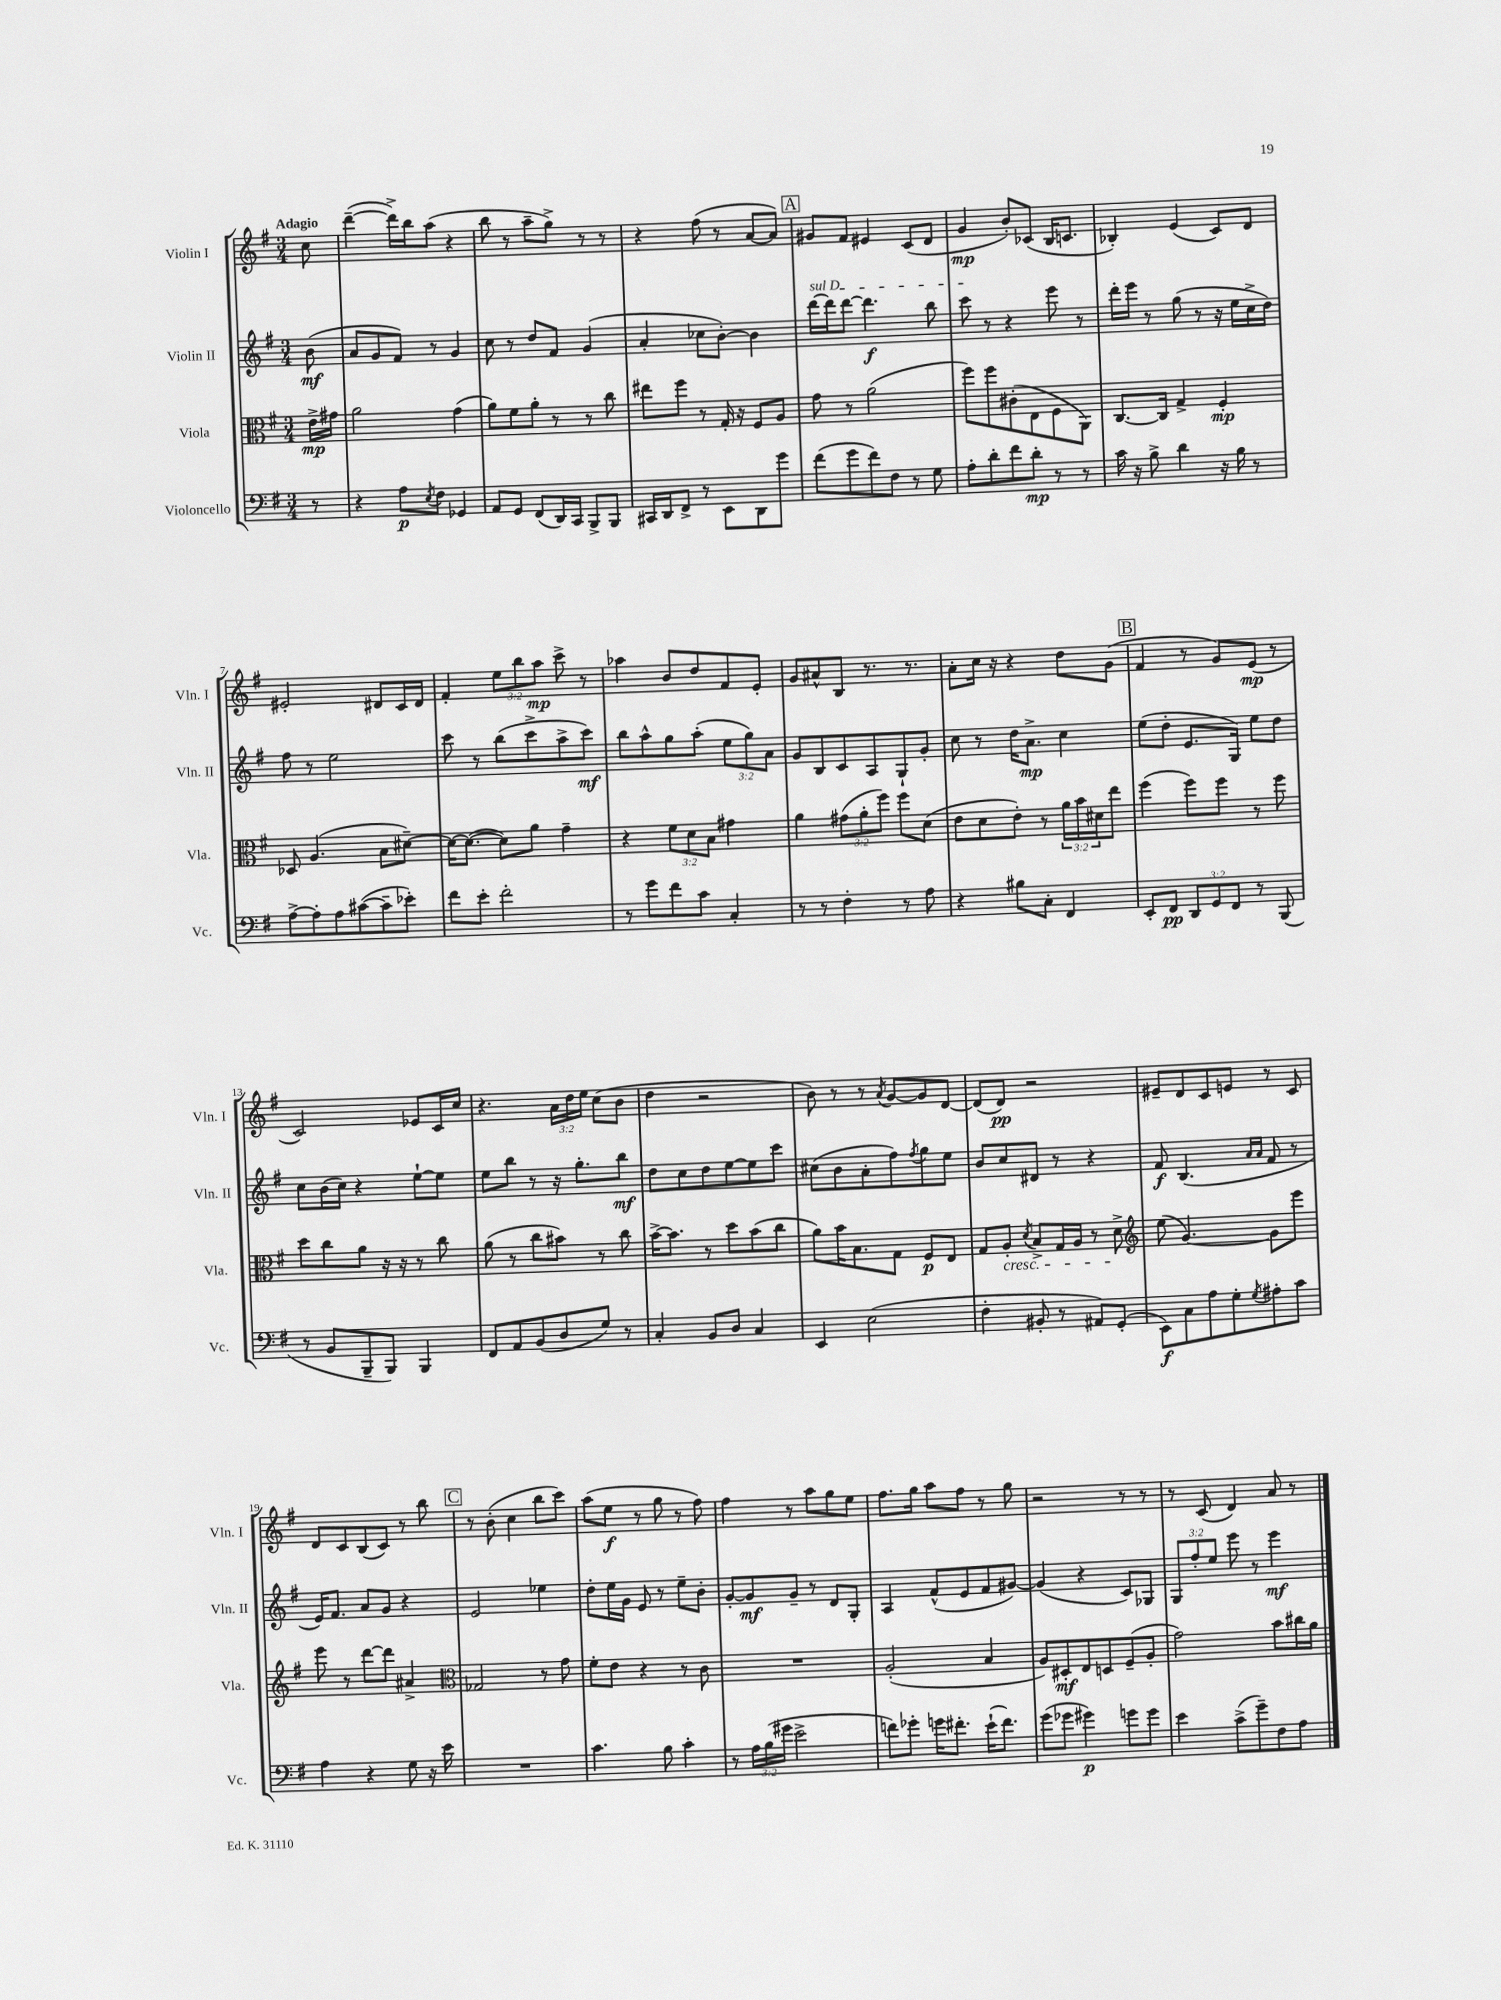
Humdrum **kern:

**kern	**kern	**kern	**kern
*staff4	*staff3	*staff2	*staff1
*clefF4	*clefC3	*clefG2	*clefG2
*k[f#]	*k[f#]	*k[f#]	*k[f#]
*M3/4	*M3/4	*M3/4	*M3/4
8r	16e^\LL	(8b\	8cc\
.	16g#\JJ	.	.
=	=	=	=
4r	2a\	8a/L	([4ddd~\
.	.	8g/	.
8A\L	.	8f#/J)	16ddd^\]LL)
.	.	.	16bb\J
8qE/	.	.	.
8F#\J	.	8r	(8aa\J
4GG-/	(4g\	4g/	4r
=	=	=	=
8AA/L	8a\L)	8cc\	8bb\
8GG/J	8f#\	8r	8r
(8FF#/L	8a'\J	8dd/L	8aa~\L
16DD/L)	8r	8f#/J	8gg^\J)
16CC/JJ	.	.	.
8BBB^/L	8r	(4g/	8r
8BBB/J	8cc\	.	8r
=	=	=	=
16CC#/LL	8ee#\L	4a'/	4r
16DD/J	.	.	.
8FF#^/J	8ff#\J	.	.
8r	8r	8cc-\L	(8ff#\
8EE\L	16G'/	[8b'\J)	8r
.	16r	.	.
8DD\	8F#/L	4b\]	[8a/L
8g\J	8A/J	.	8a/]J)
=	=	=	=
(8f#\L	8g\	[16ddd\LL	8g#/L
.	.	16ddd\]J	.
8g\	8r	[8ddd\J	8f#/J
8f#\)	(2a\	4.ddd\]	4e#/
8F#\J	.	.	.
8r	.	.	(8c/L
8G\	.	8bb\	8d/J
=	=	=	=
8A'\L	8ff#\L)	8ccc\	4g/
8d'\	8ff#\	8r	.
8f#\	(8c#'\	4r	8b'/L)
8d'\J	8E\	.	(8c-/J
8r	8F#\	8eee\	16B/LK
.	.	.	8.c/J
8r	8AA\J)	8r	.
=	=	=	=
16c\	[8.C/L	16ddd'\LL	4B-'/)
16r	.	16eee\JJ	.
8B^\	.	8r	.
.	16C/]Jk	.	.
4d\	4G^/	(8gg\	(4e/
.	.	8r	.
16r	4F#'/	16r	8c/L)
16B\	.	16ee\LL	.
8r	.	16cc^\	8d/J
.	.	16dd\JJ)	.
=	=	=	=
[8A^\L	8D-/	8ff#\	2e#'/
8A'\]	(4.A/	8r	.
8A\	.	2ee\	.
([8c#\	.	.	.
8c#~\]	8B\L	.	8d#/L
8e-'\J)	[8d#~\J)	.	16c/L
.	.	.	16d#/JJ
=	=	=	=
8f#\L	16d#\_LK	8ccc\	4f#'/
.	(8.d#\_J	.	.
8e'\J	.	8r	.
2f#'\	8d#\]L)	(8bb\L	12ee\L
.	.	.	12bb\
.	8a\J	8ccc^\	.
.	.	.	12aa\J
.	4g~\	8aa^\	8ccc^\
.	.	8ccc\J)	8r
=	=	=	=
8r	4r	8bb\L	4aa-\
8g\L	.	8aa^^\	.
8f#\	12f#\L	8gg\	8b/L
.	12d\	.	.
8c\J	.	(8aa'\J	8dd/
.	12B\J	.	.
4C'/	4g#\	12ee\L	8f#/
.	.	12gg\)	.
.	.	.	8e'/J
.	.	12a\J	.
=	=	=	=
8r	4a\	8g/L	8g/L
8r	.	8B/	8a#^^/
4F#'\	(12g#\L	8c/	8B/J
.	12a'\	.	.
.	.	8A/	8.r
.	12ff#\J)	.	.
8r	8ff#\L	8G`/	.
.	.	.	8.r
8A\	(8d\J	8g'/J	.
=	=	=	=
4r	8e\L	8cc\	8a'\L
.	8d\	8r	16cc\Jk
.	.	.	16r
8B#\L	8e'\J)	16dd\LK	4r
.	.	8.a^\J	.
8C'\J	8r	.	.
4FF#/	24a\LL	4cc\	8dd\L
.	24b\	.	.
.	24d#\J	.	.
.	8ee\J	.	(8g\J
=	=	=	=
8EE'/L	(4ff#\	(8ee\L	4f#/
8FF#/J	.	8dd'\J	.
12DD/L	8ff#\L)	8.e/L	8r
12GG/	.	.	.
.	8ff#\J	.	8g/L)
12FF#/J	.	.	.
.	.	16G/Jk)	.
8r	8r	8ee\L	(8e/J
(8BBB/	8ff#\	8dd\J	8r
=	=	=	=
8r	8dd\L	8cc\L	2c/)
8BB/L	8cc\	(16b\L	.
.	.	16cc\JJ)	.
8BBB~/	8a\J	4r	.
8BBB/J)	16r	.	.
.	16r	.	.
4BBB/	8r	[8ee`\L	8e-/L
.	8cc\	8ee\]J	16c/L
.	.	.	16cc/JJ
=	=	=	=
8FF#/L	(8a\	8ee\L	4.r
8AA/	8r	8bb\J	.
(8BB/	8cc\L	8r	.
8D/	8b#\J)	16r	24a\LL
.	.	.	24dd\
.	.	8.gg'\L	.
.	.	.	24ee\JJ
8G/J)	8r	.	(8cc\L
8r	8cc\	8bb\J	8b\J
=	=	=	=
4C'/	[16b^\LK	8dd\L	4dd\
.	8.b\]J	.	.
.	.	8cc\	.
8BB/L	8r	8dd\	2r
8D/J	8dd\L	[8ee\	.
4C/	(8b\	8ee\]	.
.	8cc\J	8ccc\J	.
=	=	=	=
4EE/	8a\L)	(8cc#\L	8b\)
.	16b\K	8b\	8r
.	8.B\	.	.
(2E\	.	8a'\	8r
.	.	.	8qa/
.	8G\J	8ff#\)	[8g/L
.	.	8qff#/	.
.	8F#/L	8gg\	8g/]
.	8E/J	8ee\J	[8d/J
=	=	=	=
4F#'\	8G/L	8b/L	(8d/]L
.	8A'/J	8cc/	8d/J)
.	8qd/	.	.
8BB#'/	8B^/L	8d#/J	2r
8r	16G/L	8r	.
.	16A/JJ	.	.
8AA#/L)	8r	4r	.
(8GG'/J	8d^\	.	.
=	=	=	=
*	*clefG2	*	*
8EE\L)	(8ee\	8f#/	8e#~/L
8C\	[4.g/)	(4.B/	8d/
8A\	.	.	8c/
8G'\	.	.	8e/J
.	.	16qqa/LL	.
8qG/	.	16qqa/JJ	.
8A#'\	8g\]L	8f#/	8r
8c\J	8eee\J	8r	8c/
=	=	=	=
4A\	8eee\	16e/LK)	8d/L
.	.	8.f#/J	.
.	8r	.	8c/
4r	[8ddd\L	8a/L	(8B/
.	8ddd\]J	8g/J	8c/J)
8G\	4a#^/	4r	8r
16r	.	.	8bb\
16e\	.	.	.
=	=	=	=
*	*clefC3	*	*
2.r	2G-/	2e/	8r
.	.	.	(8b'\
.	.	.	4cc\
.	8r	4ee-\	8bb\L
.	8g\	.	8ccc\J)
=	=	=	=
4.c\	8f#'\L	8dd'\L	(8aa\L
.	8e\J	16ee\L	8ee\J
.	.	16g\JJ	.
.	4r	8e/	8r
8B\	.	8r	8gg\
4c'\	8r	8ee~\L	8r
.	8c\	8b'\J	8ff#\)
=	=	=	=
8r	2.r	[8g'/L	4ff#\
24A\LL	.	8g/]	.
(24B\	.	.	.
24g#\JJ	.	.	.
2e^\	.	8g~/J	8r
.	.	8r	8aa\L
.	.	8d/L	8gg\
.	.	8G'/J	8ee\J
=	=	=	=
8f\L)	(2A'/	4A/	8.ff#\L
8g-'\J	.	.	.
.	.	.	16gg\Jk
16g\LK	.	(8f#^^/L	8aa\L
8.f#'\J	.	.	.
.	.	8e/	8ff#\J
(16e`\LK	4B/	8f#/	8r
8.f#\J)	.	.	.
.	.	[8g#/J)	8gg\
=	=	=	=
(8g\L	8A/L)	(4g#/]	2r
8g-\J	8D#'/	.	.
4g#\)	8E/	4r	.
.	8D/	.	.
8g\L	(8F#~/	8c/L)	8r
8g\J	8A'/J	8G-/J	8r
=	=	=	=
4e\	2g\)	12G/L	8r
.	.	12ff#'/	.
.	.	.	(8c/
.	.	12ee/J	.
(8c^\L	.	8eee\	4d/)
8g~\)	.	8r	.
8F#\	8b\L	4eee\	8a/
8A\J	16cc#\L	.	8r
.	16a\JJ	.	.
==	==	==	==
*-	*-	*-	*-
